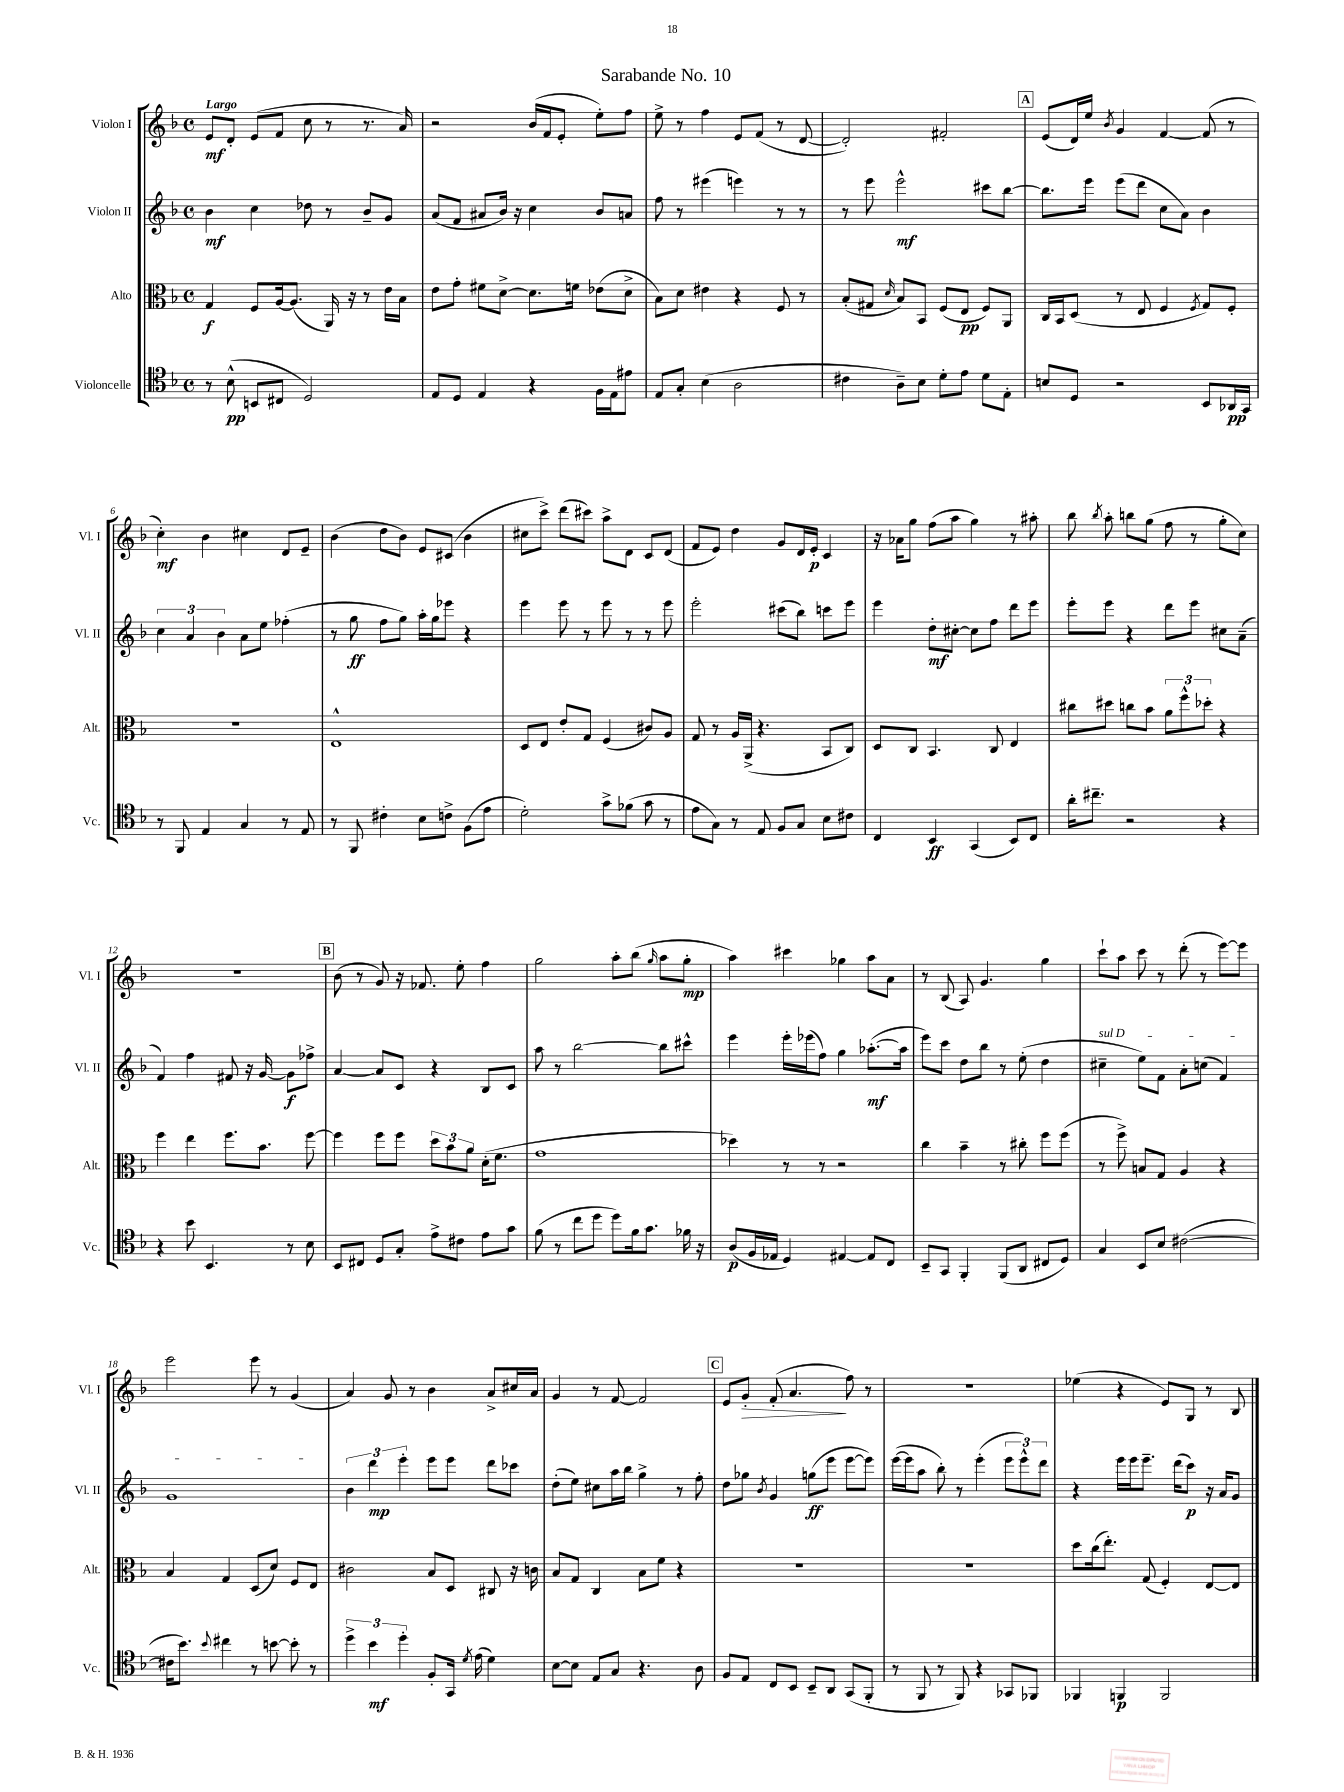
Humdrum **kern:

**kern	**kern	**kern	**kern
*staff4	*staff3	*staff2	*staff1
*clefC4	*clefC3	*clefG2	*clefG2
*k[b-]	*k[b-]	*k[b-]	*k[b-]
*M4/4	*M4/4	*M4/4	*M4/4
*met(c)	*met(c)	*met(c)	*met(c)
8r	4G	4b-	8e
(8B-^^	.	.	8d'
8BB	8F	4cc	(8e
8C#	[16A	.	8f
.	(8.A]	.	.
2D)	.	8dd-	8cc
.	16AA)	8r	8r
.	16r	.	.
.	8r	8b-~	8.r
.	16e	8g	.
.	16B-	.	16a)
=	=	=	=
8E	8e	(8a	2r
8D	8g'	8f	.
4E	8f#	8a#	.
.	[8d^	16b-)	.
.	.	16r	.
4r	8.d]	4cc	(16b-
.	.	.	16f
.	.	.	8e'
.	16f	.	.
16F	(8e-	8b-	8ee')
16E	.	.	.
8e#	8d^	8a	8ff
=	=	=	=
8E	8B-)	8ff	8ee^
8G'	8d	8r	8r
(4B-	4e#	(4eee#	4ff
2A	4r	4eee)	8e
.	.	.	(8f
.	8F	8r	8r
.	8r	8r	[8d
=	=	=	=
4c#	(8B-'	8r	2d'])
.	8G#	8eee	.
.	16qqd	.	.
8A~)	8B-)	2eee^^	.
8B-	8BB-	.	.
8d'	(8F	.	2f#'
8e	8E	.	.
8d	8F)	8ccc#	.
8E'	8AA	[8bb-	.
=	=	=	=
8B	16C	8.bb-]	(8e
.	16BB-	.	.
8D	(8D	.	16d)
.	.	16eee	16ee
.	.	.	8qb-
2r	8r	(8eee	4g
.	8E	8ddd	.
.	4F	8cc	[4f
.	.	8a)	.
.	8qF	.	.
8BB-	8G)	4b-	(8f]
16AA-	8F'	.	8r
16GG	.	.	.
=	=	=	=
8r	1r	6cc	4cc')
8FF	.	.	.
.	.	6a	.
4E	.	.	4b-
.	.	6b-	.
4G	.	8a	4cc#
.	.	8ee	.
8r	.	(4ff-'	8d
8E	.	.	8e~
=	=	=	=
8r	1E^^	8r	(4b-
8FF	.	8gg	.
4c#'	.	8ff	8dd
.	.	8gg)	8b-)
8B-	.	16aa'	8e
.	.	16gg	.
8c^	.	8eee-	(8c#
(8F	.	4r	4b-
8e	.	.	.
=	=	=	=
2d')	8D	4eee	8cc#
.	8E	.	8ccc^)
.	8e'	8eee	(8ddd
.	8G	8r	8ccc#)
8g^	(4F	8eee	8aa^
(8f-	.	8r	8d
8g	8c#)	8r	8c
8r	8A	8eee	(8d
=	=	=	=
8e	8G	2eee'	8f
8G)	8r	.	8e)
8r	16A	.	4dd
.	(16AA^	.	.
8E	4.r	.	.
8F	.	(8ccc#	8g
8G	.	8bb-)	16d
.	.	.	16e'
8B-	8BB-	8ccc	4c
8c#	8C)	8eee	.
=	=	=	=
4C	8D	4eee	16r
.	.	.	16a-
.	8C	.	8gg
4BB-	4.BB-	8dd'	(8ff
.	.	[8cc#'	8aa
(4GG	.	8cc#]	4gg)
.	8C	8ff	.
8BB-)	4E	8ddd	8r
8C	.	8eee	8aa#'
=	=	=	=
16a'	8cc#	8eee'	8bb-
8.cc#~	.	.	.
.	.	.	8qbb-
.	8dd#	8eee	8aa'
2r	8cc	4r	8bb
.	8b-	.	(8gg
.	12a	8ddd	8ff
.	12ff^^	.	.
.	.	8eee	8r
.	12dd-'	.	.
4r	4r	8cc#	8gg'
.	.	(8a~	8cc)
=	=	=	=
4r	4ff	4f)	1r
8b-	4ee	4ff	.
4.BB-	.	.	.
.	8.ff	8f#	.
.	.	16r	.
.	8.b-	[16g	.
8r	.	8g]	.
8B-	[8ff	8ff-^	.
=	=	=	=
8BB-	4ff]	[4a	(8b-
8C#	.	.	8r
8D	8ff	8a]	8g)
8G'	8ff	8c	16r
.	.	.	8.f-
8e^	12dd	4r	.
.	12b-	.	.
8c#	.	.	8ee'
.	12a	.	.
8e	(16d'	8B-	4ff
.	8.f	.	.
8g	.	8c	.
=	=	=	=
(8f	1g	8aa	2gg
8r	.	8r	.
8cc	.	[2bb-	.
8dd	.	.	.
8dd)	.	.	8aa'
16f	.	.	(8bb-
8.g	.	.	.
.	.	.	16qqgg
.	.	8bb-]	8aa
16f-	.	8ccc#^^	8gg'
16r	.	.	.
=	=	=	=
(8A	4dd-)	4eee	4aa)
16F	.	.	.
16E-	.	.	.
4D)	8r	16eee'	4ccc#
.	.	(16eee-	.
.	8r	8ff)	.
[4E#	2r	4gg	4gg-
8E#]	.	([8.aa-'	8aa
8C	.	.	8a
.	.	16aa-]	.
=	=	=	=
8BB-~	4cc	8eee)	8r
8GG	.	8ccc	(8B-
4FF'	4b-~	8dd	8A)
.	.	8bb-	4.g
(8FF	8r	8r	.
8AA	8cc#'	(8ee'	.
8C#	8ff	4dd	4gg
8D)	(8ff	.	.
=	=	=	=
4G	8r	4cc#~	8ccc`
.	8ff^)	.	8aa
8BB-	8B	8ee)	8ccc
8B-	8G	8f	8r
([2c#	4A	8a'	(8ddd'
.	.	(8cc	8r
.	4r	4f)	[8eee)
.	.	.	8eee]
=	=	=	=
16c#]	4B-	1g	2eee
8.b-)	.	.	.
8qqb-	.	.	.
4cc#	4G	.	.
8r	(8D	.	8eee
[8b	8d)	.	8r
8b']	8F	.	(4g
8r	8E	.	.
=	=	=	=
6dd^	2c#	6b-	4a)
6b-	.	6ddd	.
.	.	.	8g
6dd'	.	6eee'	.
.	.	.	8r
8F'	8B-	8eee	4b-
16GG	8D	8eee	.
8qd	.	.	.
(16e	.	.	.
4d)	8C#	8ddd	8a^
.	16r	8ccc-	16cc#
.	16c	.	16a
=	=	=	=
[8B-	8B-	(8dd'	4g
8B-]	8G	8ee)	.
8E	4C	8cc#	8r
8G	.	16aa	[8f
.	.	16bb-	.
4.r	8B-	4gg^	2f]
.	8f	.	.
.	4r	8r	.
8A	.	8ff'	.
=	=	=	=
8F	1r	8dd	8e
8E	.	8gg-	8g'
.	.	8qb-	.
8C	.	4g	(8f'
8BB-	.	.	4.a
8BB-~	.	(8gg	.
8AA	.	8eee	.
(8GG	.	[8eee	8ff)
8FF'	.	8eee])	8r
=	=	=	=
8r	1r	([16eee	1r
.	.	16eee]	.
8FF	.	8aa	.
8r	.	8bb-')	.
8FF)	.	8r	.
4r	.	(4eee'	.
8GG-	.	12eee	.
.	.	12eee^^)	.
8FF-	.	.	.
.	.	12ddd	.
=	=	=	=
4FF-	8dd	4r	(4ee-
.	(16cc	.	.
.	8.ee')	.	.
4FF	.	16eee	4r
.	.	16eee	.
.	(8G	8.eee~	.
2FF	4F')	.	8e)
.	.	(16ddd	.
.	.	8ccc)	8G
.	[8E	16r	8r
.	.	16a	.
.	8E]	8g	8B-
==	==	==	==
*-	*-	*-	*-
